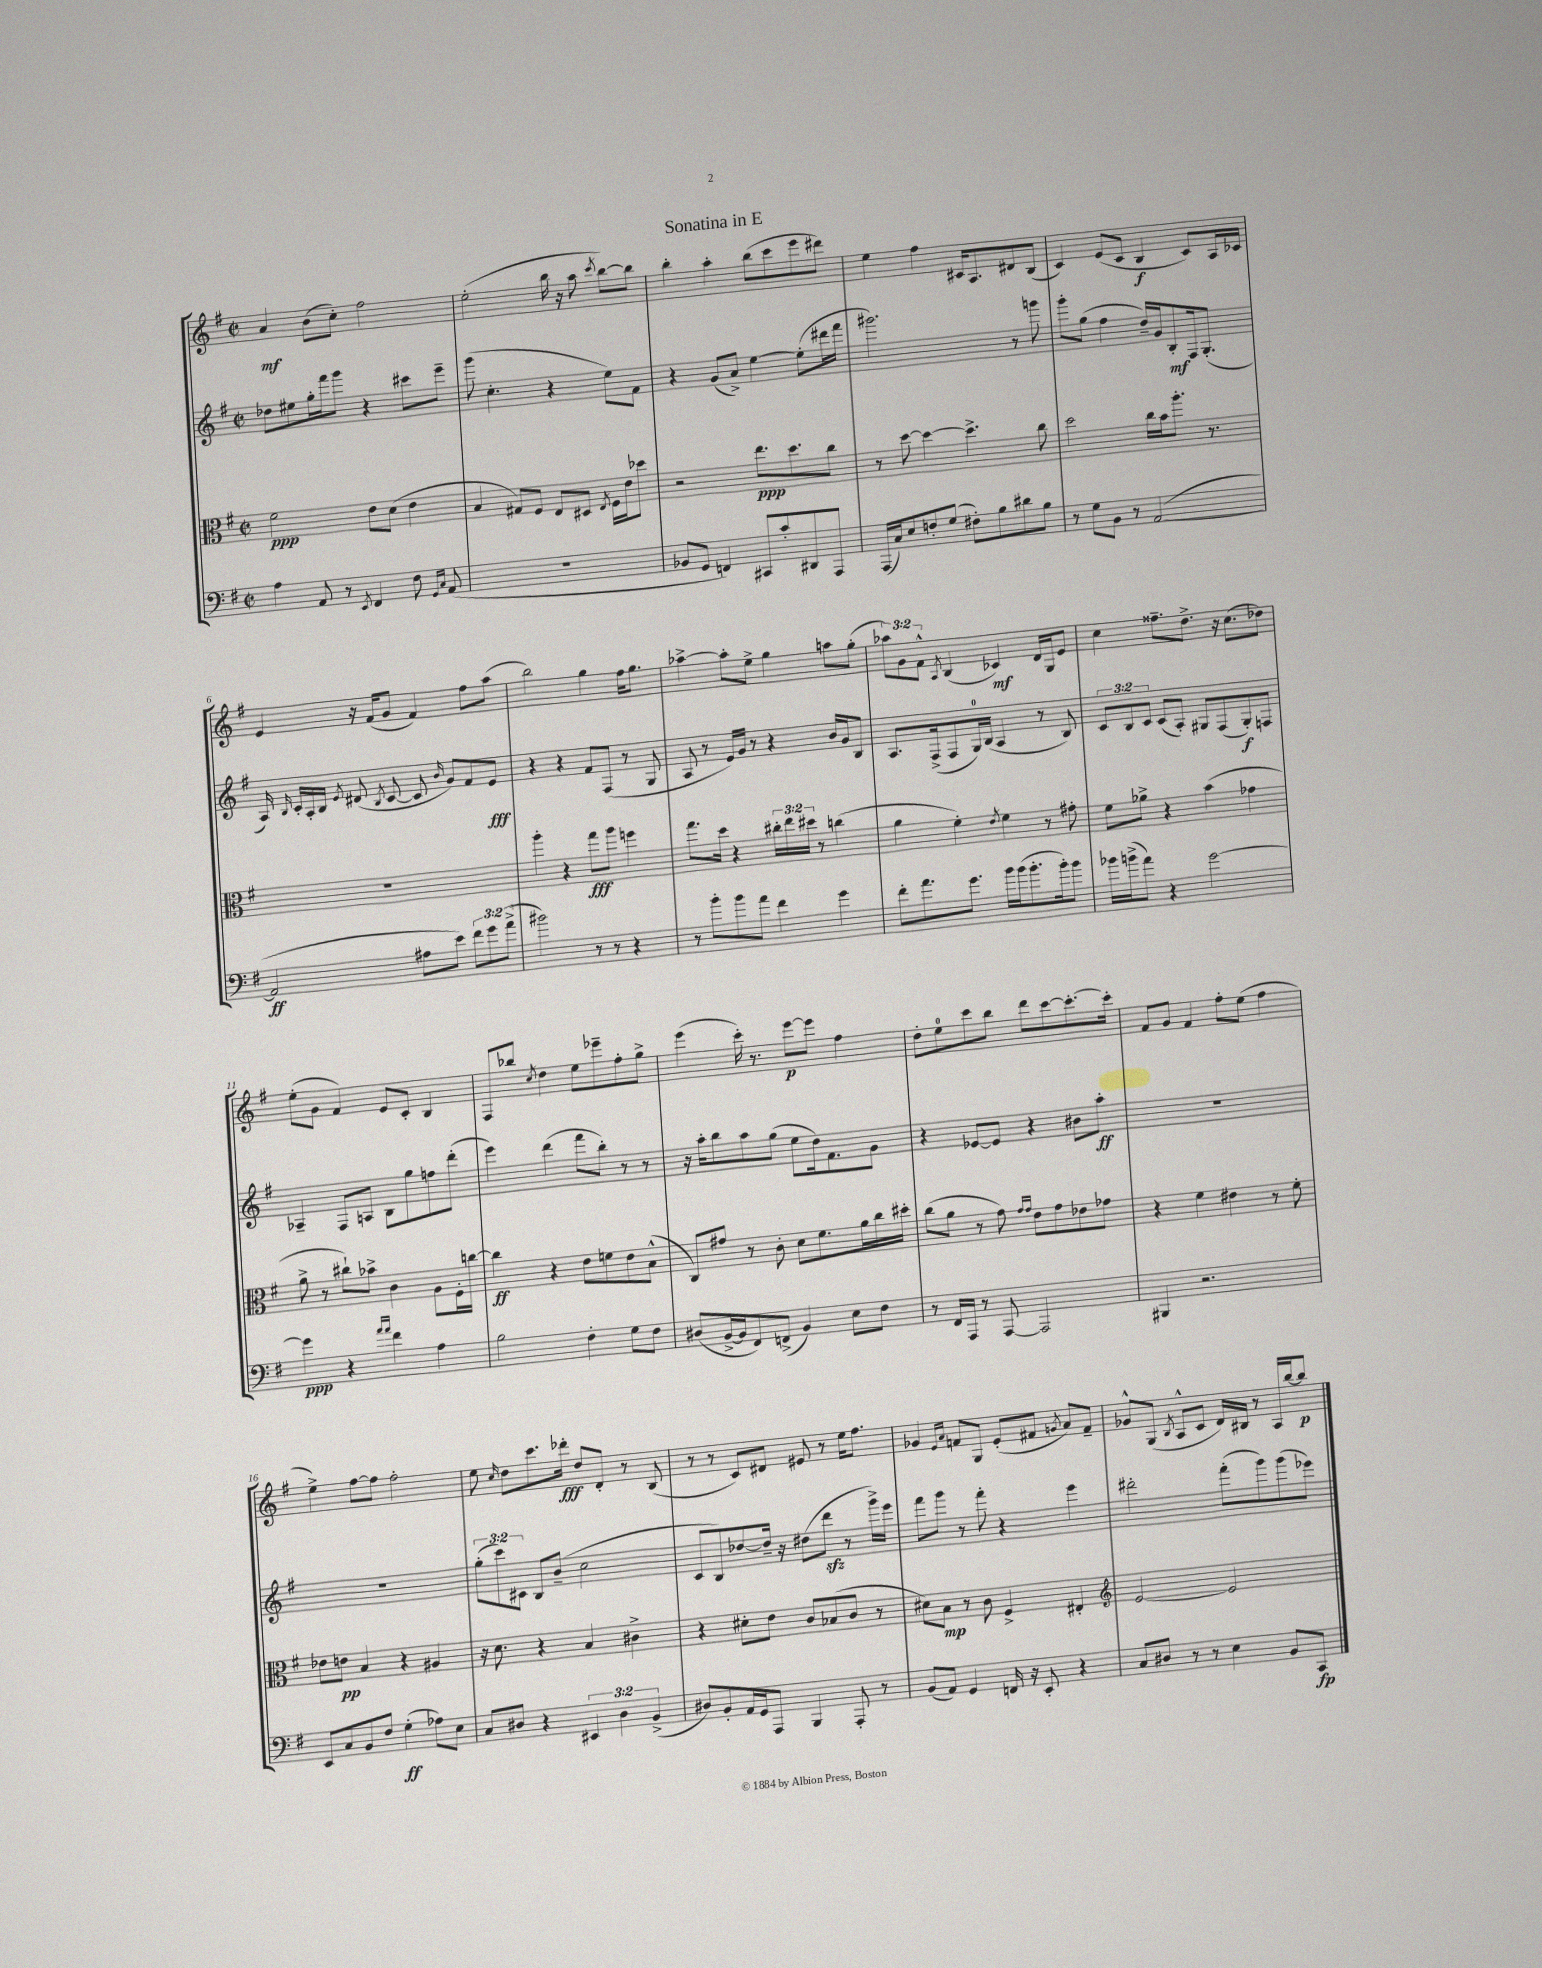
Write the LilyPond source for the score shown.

\header { title = "Sonatina in E" }
<<
\new StaffGroup <<
\new Staff = "s0" {
    \clef treble \key g \major \defaultTimeSignature \time 2/2 \override Staff.TupletNumber.text = #tuplet-number::calc-fraction-text
    \autoBeamOff a'4\mf b'8[( c''8]-.) fis''2 |
    e''2-.( b''16 r16 a''8 \acciaccatura { c'''8 } b''8[~) b''8] |
    b''4-. a''4-. b''8[( c'''8 e'''8 dis'''8]) |
    e''4 fis''4 cis'16[ a8. dis'8 b8]( |
    c'4) e'8[( c'8] b4\f c'8[) a16 ces'16] |
    e'4 r16 fis'16[( g'8] fis'4) fis''8[ a''8]( |
    b''2) g''4 fis''16[ g''8.] |
    aes''4~-> aes''8[-. e''8]-> g''4 a''8[ g''8]-.( |
    \tuplet 3/2 { aes''8[) g'8 fis'8]-^ } \acciaccatura { a8 } b4( ces'4\mf) d'16[ g16 e'8] |
    c''4 fisis''8.[-- d''8.]-> r16 c''8.[( des''8]) |
    e''8[-.( g'8] fis'4) e'8[ c'8]-. b4 |
    fis8[ bes''8] \acciaccatura { c''8 } d''4 e''8[ ees'''8-- fis''8-. g''8]-> |
    e'''4( c'''16-.) r8. e'''8[~\p e'''8] fis''4 |
    d''8[-. e''8-0 c'''8 b''8] d'''8[ c'''8~ c'''8.~-. c'''16]-. |
    fis'8[ g'8] fis'4 fis''8[-. e''8]( fis''4 |
    e''4->) fis''8[~ fis''8] fis''2-. |
    e''8 \grace { c''16 } d''8[ c'''8. des'''16]-.\fff d''8[ d'8]-. r8 b8( |
    r8 r8 c'8[) dis'8] eis'8 r8 e''16[ fis''8.] |
    ges'4 \grace { e'16[ a'16] } f'8[ g8] e'8[-.( fis'8] \acciaccatura { g'8 } a'8[) fis'8]-- |
    ges'8[-^ g8]( \acciaccatura { b8 } a8[-^ c'8] d'16[) bis16] r8 a16[ b''16~ b''8]\p \bar "|." |
}
\new Staff = "s1" {
    \clef treble \key g \major \defaultTimeSignature \time 2/2 \override Staff.TupletNumber.text = #tuplet-number::calc-fraction-text
    \autoBeamOff des''8[ eis''8 g''16-. fis'''16 g'''8] r4 cis'''8[ e'''8]-- |
    g'''8( c''4.-. r4 e''8[) fis'8] |
    r4 g'8[( a'8]->) e''4~ e''8[-.( dis'''16 fis'''16] |
    gis'''2.) r8 g'''8 |
    g'''8[-. g''8]( fis''4 d''16[--) g'16 b8-.\mf fis16 g8.]-.( |
    a16) \grace { b16 } c'16[-. a16-. b16] \acciaccatura { e'8 } dis'8( \acciaccatura { b8 } c'8~ c'8 \grace { b'16 } g'8[) fis'8 e'8]\fff |
    r4 r4 fis'8[ fis8]( r8 g8 |
    a8 r8 e'16[) g'16] r8 r4 b'16[ g'16 b8] |
    a8.[ fis16->( fis8 g16-0) b16]( a4 r8 b8) |
    \tuplet 3/2 { c'8[ b8 c'8] } c'8[( a8]-.) gis8[ fis8( gis8-.\f) f8] |
    aes4-- fis8[ a8] b8[ g''8 f''8 d'''8]-.( |
    e'''4) d'''4( fis'''8[ b''8]-.) r8 r8 |
    r16 a''16[-. b''8 a''8 g''8]( e''8[ d''16) fis'8. g'8] |
    r4 ees'8[~ ees'8] r4 bis'8[ a''8]-.\ff |
    R1 |
    R1 |
    \tuplet 3/2 { g''8[-.( c'''8) cis'8] } b8[ b'8]--( c''2 |
    c'8[ b8) des''8~ des''16]-- r16 dis''8[( d'''8]\sfz r8 g'''16[->) e'''16] |
    fis'''8[ g'''8] r8 fis'''8-. r4 e'''4 |
    dis'''2-. fis'''8[-.( g'''8) g'''8( ees'''8]) \bar "|." |
}
\new Staff = "s2" {
    \clef alto \key g \major \defaultTimeSignature \time 2/2 \override Staff.TupletNumber.text = #tuplet-number::calc-fraction-text
    \autoBeamOff fis'2\ppp e'8[ d'8]( e'4 |
    b4 gis8[) fis8] e8[ dis8] \acciaccatura { e8 } fis16[ e'16 des''8] |
    r2 e''8.[\ppp d''8. c''8] |
    r8 d''8~ d''4~ d''4.-> c''8 |
    d''2 c''16[ b'16 a''8.]-. r8. |
    R1 |
    a''4-. r4 g''8[\fff a''8] f''4 |
    g''8.[ d''16] r4 \tuplet 3/2 { cis''16[-. e''16 dis''16] } r8 c''4( |
    a'4 fis'4-.) \acciaccatura { e'8 } fis'4 r8 gis'8-. |
    fis'8[ aes'8]-> r4 b'4( ges'4 |
    a'8-> r8 cis''8[-!) bes'8]-> c'4 a8[ fis16-. c''16]~ |
    c''4\ff r4 e'8[ f'8 e'8 b8]-^( |
    c8[) gis'8] r8 c'8-. d'8[ fis'8. a'16 c''16 dis''16]-. |
    c''8[( a'8] r8 g'8) \grace { g'16[ g'16] } e'8[ g'8 ees'8 ges'8] |
    r4 fis'4 eis'4 r8 fis'8-. |
    ees'8[ e'8]\pp b4 r4 ais4 |
    r16 d'8. r4 b4 cis'4-> |
    r4 dis'8[-. e'8] c'8[ bes8( c'8] r8 |
    dis'8[) b8]\mp r8 c'8 fis4-> eis4-. |
    \clef treble e'2~ e'2 \bar "|." |
}
\new Staff = "s3" {
    \clef bass \key g \major \defaultTimeSignature \time 2/2 \override Staff.TupletNumber.text = #tuplet-number::calc-fraction-text
    \autoBeamOff a4 a,8 r8 \acciaccatura { e,8 } fis,4 fis8 \grace { g,16[ c16] } a,8( |
    R1 |
    bes,8[ g,8] f,4) cis,8[ c'8-. dis,8 a,,8] |
    a,,16[( c16) e8 f8-. g8]( fis8[-.) b8 dis'8 b8] |
    r8 g8[ b,8] r8 a,2~( |
    a,2\ff ais8[ e'8]) \tuplet 3/2 { fis'8[ g'8 a'8]->( } |
    bis'2) r8 r8 r4 |
    r8 b'8[-. b'8 a'8] fis'4 g'4 |
    fis'8[-. a'8. g'8.] b'16[ b'16( b'8.-. b'16-.) b'8] |
    bes'16[ b'16->( a'8]) r4 g'2~ |
    g'4\ppp r4 \grace { a'16[ a'16] } fis'4 a4 |
    b2 fis4-. g8[ fis8] |
    dis8[( b,16~-> b,16 fis,8) f,8]->( b,4) e8[ fis8] |
    r8 fis,16[ a,,16] r8 a,,8~ a,,2 |
    bis,,4 r2. |
    e,8[ c8 b,8 fis8] g4-.\ff( aes8[) e8] |
    c8[ dis8] r4 \tuplet 3/2 { eis,4 dis4 b,4->( } |
    dis8[) b,8-. a,16 g,16 a,,8] b,,4 a,,8-. r8 |
    b,8[( a,8]) g,4 f,16 r16 e,8-. r4 |
    c8[ dis8] r8 r8 e4 b,8[ c,8]\fp \bar "|." |
}
>>
>>
